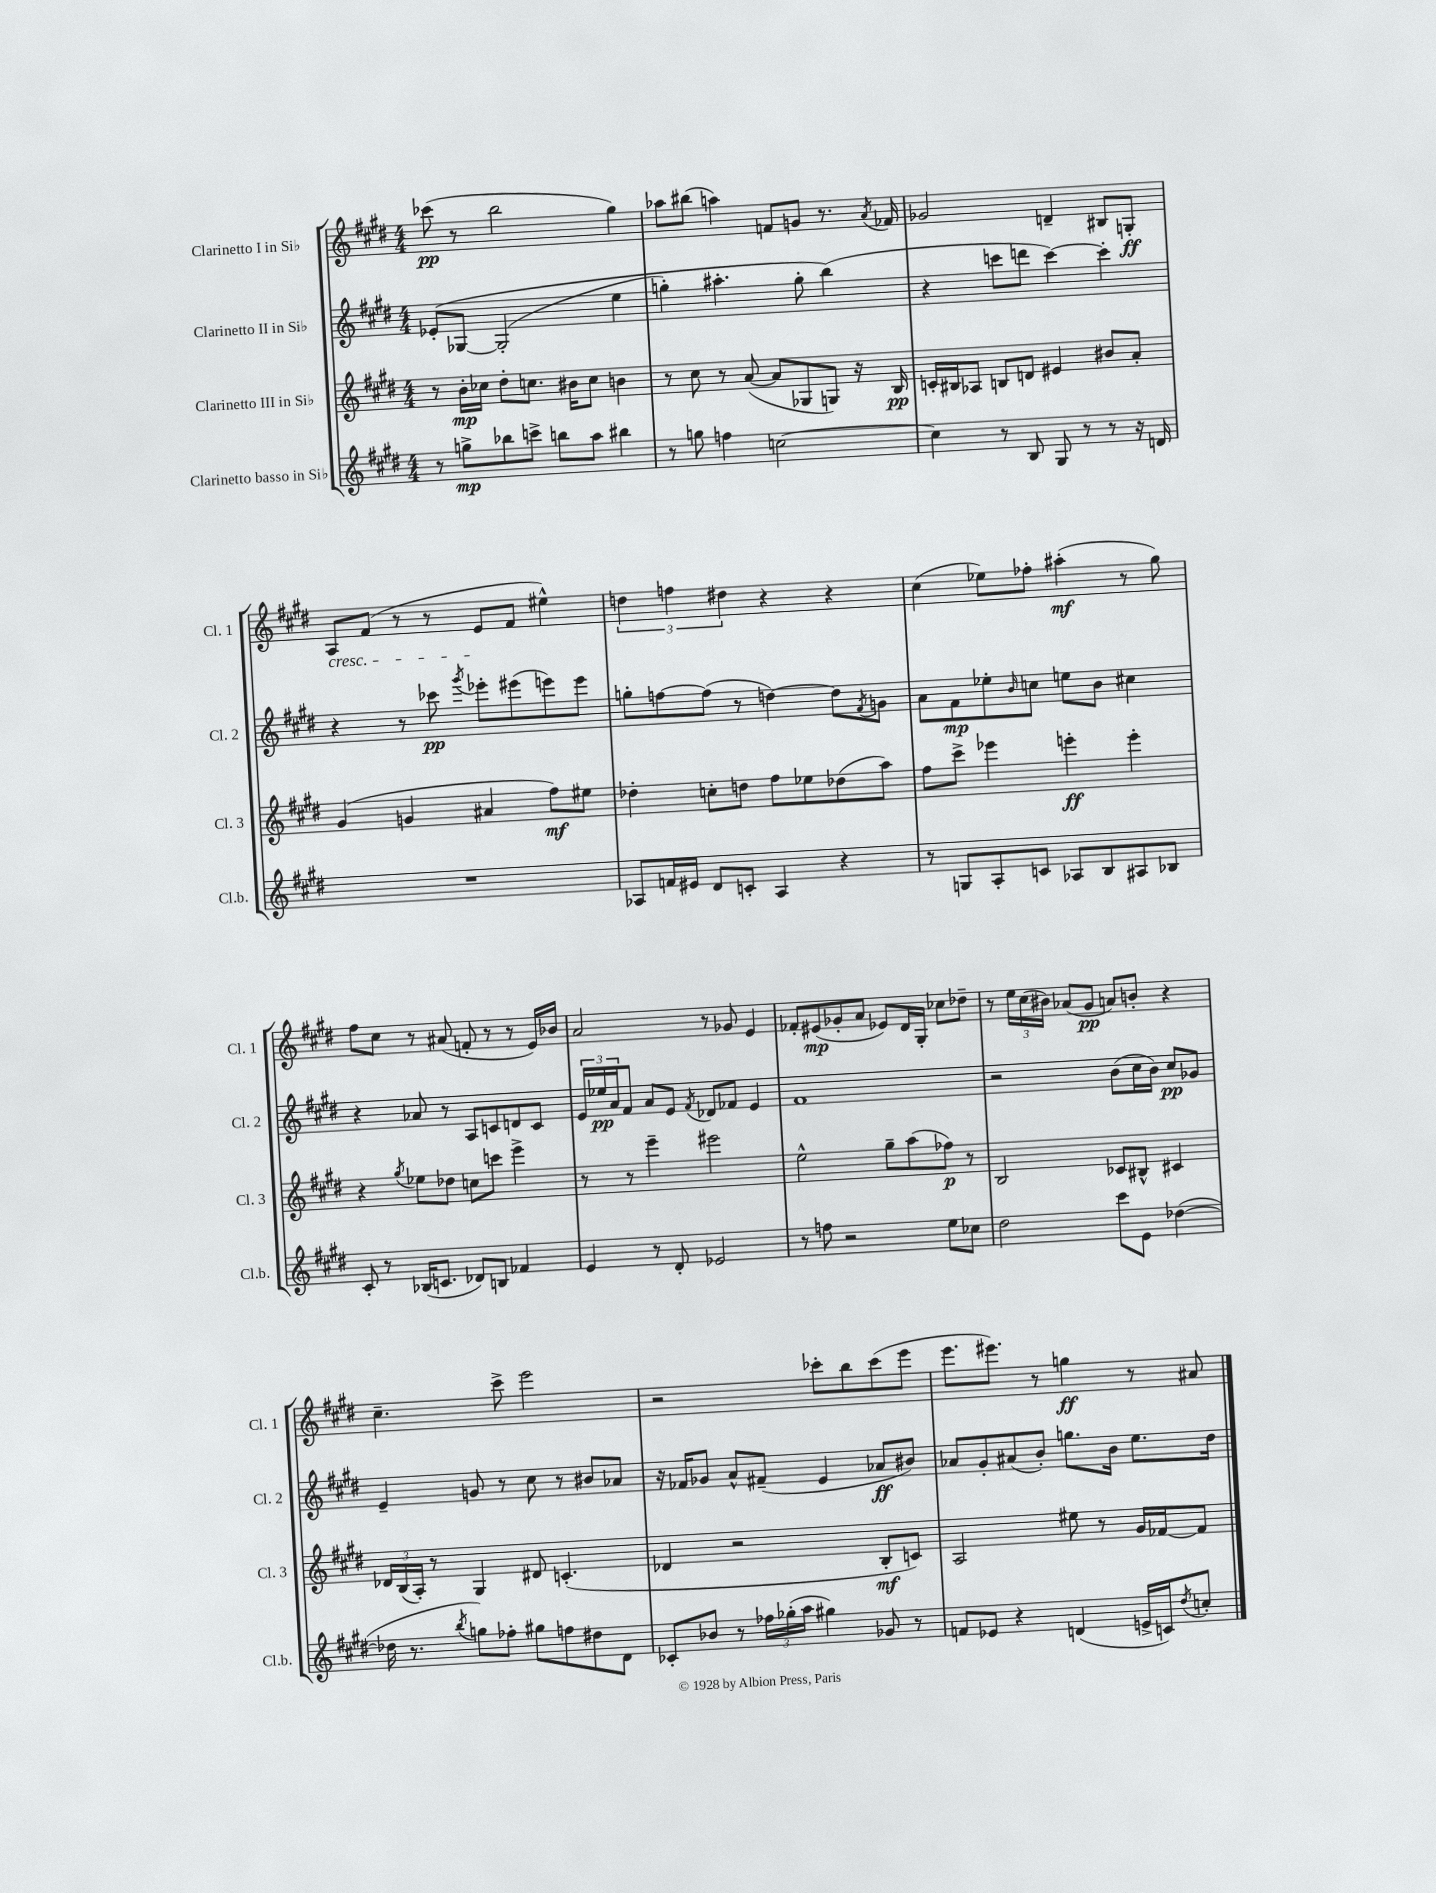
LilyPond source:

<<
\new StaffGroup <<
\new Staff = "s0" \with { instrumentName = "Clarinetto I in Sib" shortInstrumentName = "Cl. 1" } {
    \clef treble \key e \major \numericTimeSignature \time 4/4
    ces'''8\pp( r8 b''2 gis''4) |
    aes''8 bis''8( a''4) f'8 g'8 r8. \acciaccatura { a'8 } fes'16 |
    ges'2 d'4-- bis8 g8-.\ff |
    a8\cresc fis'8( r8 r8 e'8\! fis'8 eis''4-^) |
    \tuplet 3/2 { d''4 f''4 dis''4 } r4 r4 |
    cis''4( ees''8) fes''8-. ais''4-.\mf( r8 gis''8) |
    fis''8 cis''8 r8 ais'8( f'8-. r8 r8 e'16) bes'16 |
    a'2 r8 ges'8 e'4 |
    fes'8-. eis'8\mp( ges'8-. a'8 ees'8) dis'16 gis16-. ces''8 des''8-- |
    r8 \tuplet 3/2 { e''16 cis''16( bis'16) } aes'8( gis'8\pp a'8) b'8-. r4 |
    cis''4.-- cis'''8-> e'''2 |
    r2 ces'''8-. b''8 ces'''8( e'''8 |
    e'''8. eis'''8.) r8 g''4\ff r8 ais'8 \bar "|." |
}
\new Staff = "s1" \with { instrumentName = "Clarinetto II in Sib" shortInstrumentName = "Cl. 2" } {
    \clef treble \key e \major \numericTimeSignature \time 4/4
    ees'8-.\( ges8~ ges2-.( e''4 |
    g''4-.) ais''4.-. g''8-. b''4(\) |
    r4 c'''8 d'''8 c'''4~) c'''4-. |
    r4 r8 ces'''8\pp \acciaccatura { gis'''8 } ees'''8-. eis'''8( e'''8) e'''8 |
    g''8-. f''8~ f''8( r8 d''4~) d''8 \acciaccatura { fis'8 } g'8 |
    a'8 fis'8\mp ees''8-. \grace { b'16 } c''8 e''8 b'8 cis''4 |
    r4 aes'8 r8 a8 c'8 d'8 c'8 |
    \tuplet 3/2 { e'16 ees''16\pp a'16 } fis'8 a'8 e'8 \acciaccatura { fis'8 } des'8 fes'8 e'4 |
    fis'1 |
    r2 b'8( cis''16 b'16) cis''8\pp ges'8 |
    e'4-- g'8 r8 cis''8 r8 bis'8 aes'8 |
    r16 fes'16 ges'8 a'8-^ fis'8--( e'4 aes'8\ff bis'8) |
    aes'8 gis'8-. ais'8( b'8-.) g''8. b'16 e''8. dis''16 \bar "|." |
}
\new Staff = "s2" \with { instrumentName = "Clarinetto III in Sib" shortInstrumentName = "Cl. 3" } {
    \clef treble \key e \major \numericTimeSignature \time 4/4
    r8 b'16-.\mp ces''16 dis''8-. c''8. bis'16 c''8 b'4 |
    r8 cis''8 r8 a'8~( a'8 ges8 g8) r16 b16\pp |
    c'16-. bis16 aes8 b8 d'8 eis'4 bis'8 a'8-. |
    gis'4( g'4 ais'4 fis''8\mf) eis''8 |
    des''4-. c''8-. d''8 fis''8 ees''8 des''8( a''8) |
    fis''8 cis'''8-> ees'''4 e'''4-.\ff e'''4-. |
    r4 \acciaccatura { gis''8 } ees''8 des''8 c''8 c'''8 e'''4-> |
    r8 r8 e'''4-- eis'''2 |
    e''2-^ gis''8-- a''8( fes''8\p) r8 |
    b2 ces'8 bis8-^ cis'4 |
    \tuplet 3/2 { des'16 b16( a16-.) } r8 gis4 dis'8 c'4.-.( |
    des'4 r2 b8-.\mf c'8) |
    a2 eis''8 r8 gis'16 fes'16~ fes'8 \bar "|." |
}
\new Staff = "s3" \with { instrumentName = "Clarinetto basso in Sib" shortInstrumentName = "Cl.b." } {
    \clef treble \key e \major \numericTimeSignature \time 4/4
    r8 g''8->\mp bes''8 c'''8-> b''8 a''8 bis''4 |
    r8 g''8 f''4 c''2~ |
    c''4 r8 b8 gis8 r8 r8 r16 d'16 |
    R1 |
    aes8 f'16 eis'16 dis'8 c'8-. aes4 r4 |
    r8 g8 a8-. c'8 aes8 b8 ais8 bes8 |
    cis'8-. r8 bes16( c'8. des'8) b8 fes'4 |
    e'4 r8 dis'8-. ees'2 |
    r8 f''8 r2 e''8 ces''8 |
    dis''2 cis'''8 e'8 des''4~( |
    des''16 r8. \acciaccatura { b''8 } g''8) fes''8-. gis''8 f''8 dis''8 dis'8 |
    ces'8-. bes'8 r8 \tuplet 3/2 { fes''16 ges''16-.( a''16 } gis''4) ges'8 r8 |
    f'8 ees'8 r4 d'4( e'16-> c'16) \acciaccatura { dis''8 } c''8-. \bar "|." |
}
>>
>>
\layout { \context { \Score \remove "Bar_number_engraver" } }
